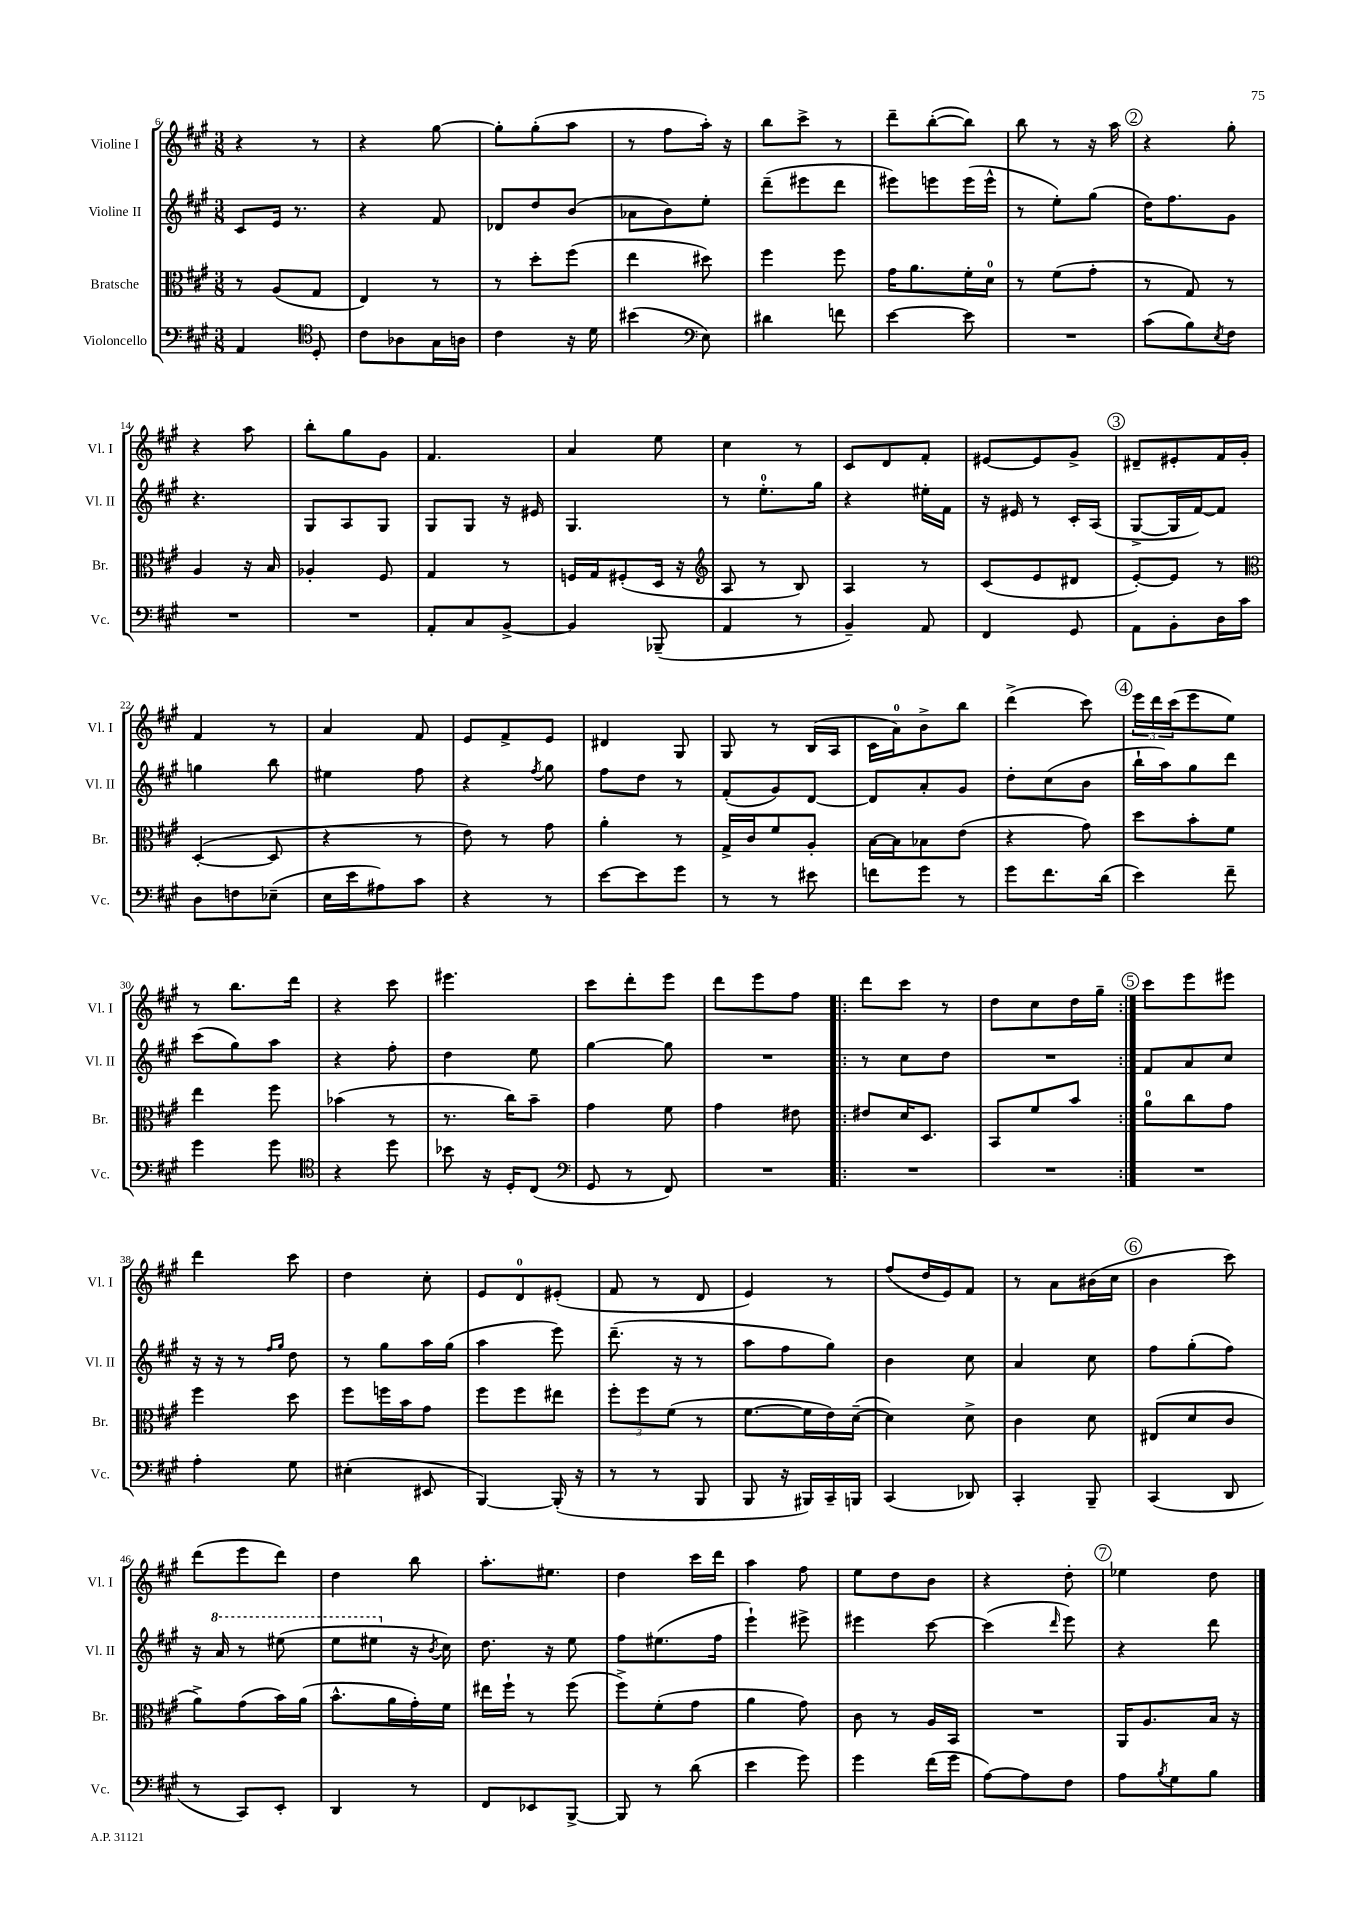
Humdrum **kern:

**kern	**kern	**kern	**kern
*staff4	*staff3	*staff2	*staff1
*clefF4	*clefC3	*clefG2	*clefG2
*k[f#c#g#]	*k[f#c#g#]	*k[f#c#g#]	*k[f#c#g#]
*M3/8	*M3/8	*M3/8	*M3/8
4AA	8r	8c#	4r
.	(8A	16e	.
.	.	8.r	.
*clefC4	*	*	*
8D'	8G#	.	8r
=	=	=	=
8c#	4E)	4r	4r
8A-	.	.	.
16G#	8r	8f#	[8gg#
16A	.	.	.
=	=	=	=
4c#	8r	8d-	8gg#']
.	8dd'	8dd	(8gg#'
16r	(8ff#	(8b	8aa
16d	.	.	.
=	=	=	=
(4b#	4ee	8a-	8r
.	.	8b)	8ff#
*clefF4	*	*	*
8E)	8dd#)	8ee'	16aa')
.	.	.	16r
=	=	=	=
4d#	4ff#	(8ddd~	8bb
.	.	8eee#	8ccc#^
8f	8ff#	8ddd	8r
=	=	=	=
[4e	16g#	8eee#)	8ddd~
.	8.a	.	.
.	.	8eee	([8bb'
8e]	16f#'	(16eee	8bb])
.	16d	16eee^^	.
=	=	=	=
4.r	8r	8r	8bb
.	(8f#	8ee')	8r
.	8g#'	(8gg#	16r
.	.	.	16aa
=	=	=	=
(8c#	8r	16dd)	4r
.	.	8.ff#	.
8B)	8G#)	.	.
8qE	.	.	.
8F#	8r	8g#	8gg#'
=	=	=	=
4.r	4A	4.r	4r
.	16r	.	8aa
.	16B	.	.
=	=	=	=
4.r	4A-'	8G#	8bb'
.	.	8A	8gg#
.	8F#	8G#	8g#
=	=	=	=
8AA'	4G#	8G#	4.f#
8C#	.	8G#	.
[8BB^	8r	16r	.
.	.	16e#	.
=	=	=	=
4BB]	16F	4.G#	4a
.	16G#	.	.
.	(8F#'	.	.
(8BBB-~	16D	.	8ee
.	16r	.	.
=	=	=	=
*	*clefG2	*	*
4AA	8A	8r	4cc#
.	8r	8.ee'	.
8r	8B)	.	8r
.	.	16gg#	.
=	=	=	=
4BB~)	4A	4r	8c#
.	.	.	8d
8AA	8r	16ee#'	8f#'
.	.	16f#	.
=	=	=	=
4FF#	(8c#	16r	[8e#
.	.	16e#	.
.	8e	8r	8e#]
8GG#	8d#	16c#'	8g#^
.	.	(16A	.
=	=	=	=
8AA	[8e')	[8G#^	8d#~
8BB'	8e]	16G#]	8e#'
.	.	[16f#)	.
16D	8r	8f#]	16f#
16c#	.	.	16g#'
=	=	=	=
*	*clefC3	*	*
8D	([4D'	4gg	4f#
8F	.	.	.
(8E-~	8D]	8bb	8r
=	=	=	=
16E	4r	4ee#	4a
16e	.	.	.
8A#)	.	.	.
8c#	8r	8ff#	8f#
=	=	=	=
4r	8e)	4r	8e
.	8r	.	8f#^
.	.	8qff#	.
8r	8g#	8gg#	8e
=	=	=	=
[8e	4a'	8ff#	4d#
8e]	.	8dd	.
8g#	8r	8r	8G#
=	=	=	=
8r	16G#^	(8f#'	8G#
.	16c#	.	.
8r	8f#	8g#)	8r
8e#	8A'	[8d	(16B
.	.	.	16A
=	=	=	=
8f	[16B	8d]	16c#
.	16B]	.	16a)
8g#	8B-	8a'	8b^
8r	(8e	8g#	8bb
=	=	=	=
8g#	4r	8dd'	(4ddd^
8.f#	.	(8cc#	.
.	8g#)	8b	8ccc#)
(16d	.	.	.
=	=	=	=
4e)	8dd	16bb`	24eee
.	.	.	24ddd
.	.	16aa)	.
.	.	.	(24ccc#
.	8b'	8gg#	8eee
8f#~	8f#	8ddd	8ee)
=	=	=	=
4g#	4ee	(8ccc#	8r
.	.	8gg#)	8.bb
8g#	8ff#	8aa	.
.	.	.	16ddd
=	=	=	=
*clefC4	*	*	*
4r	(4b-	4r	4r
8dd	8r	8ff#'	8ccc#
=	=	=	=
8b-	8.r	4dd	4.eee#
16r	.	.	.
16D'	16cc#)	.	.
(8C#	8b~	8ee	.
=	=	=	=
*clefF4	*	*	*
8GG#	4g#	[4gg#	8ccc#
8r	.	.	8ddd'
8FF#)	8f#	8gg#]	8eee
=	=	=	=
4.r	4g#	4.r	8ddd
.	.	.	8eee
.	8e#	.	8ff#
=!|:	=!|:	=!|:	=!|:
4.r	8e#	8r	8ddd
.	16d	8cc#	8ccc#
.	8.D	.	.
.	.	8dd	8r
=	=	=	=
4.r	8BB	4.r	8dd
.	8f#	.	8cc#
.	8b	.	16dd
.	.	.	16gg#~
=:|!	=:|!	=:|!	=:|!
4.r	8a	8f#	8ccc#
.	8cc#	8a	8eee
.	8g#	8cc#	8eee#
=	=	=	=
4A'	4ff#	16r	4ddd
.	.	16r	.
.	.	8r	.
.	.	16qqff#	.
.	.	16qqgg#	.
8G#	8dd	8dd	8ccc#
=	=	=	=
(4E#'	8ff#	8r	4dd
.	16ff	8gg#	.
.	16b	.	.
8EE#	8g#	16aa	8cc#'
.	.	(16gg#	.
=	=	=	=
[4BBB)	8ff#	4aa	8e
.	8ff#	.	8d
(16BBB']	8ee#	8eee)	(8e#'
16r	.	.	.
=	=	=	=
8r	12ff#'	(8.ddd~	8f#
.	12ff#	.	.
8r	.	.	8r
.	(12f#	.	.
.	.	16r	.
8BBB	8r	8r	8d
=	=	=	=
8BBB	[8.f#	8aa	4e)
16r	.	8ff#	.
16BBB#)	16f#]	.	.
16CC#~	16e)	8gg#)	8r
16BBB	([16d~	.	.
=	=	=	=
(4CC#	4d])	4b	(8ff#
.	.	.	16dd
.	.	.	16e)
8DD-)	8d^	8cc#	8f#
=	=	=	=
4CC#'	4c#	4a	8r
.	.	.	8a
8BBB~	8d	8cc#	(16b#
.	.	.	16cc#
=	=	=	=
(4CC#	(8E#	8ff#	4b
.	8d	(8gg#'	.
8DD	8c#	8ff#)	8ccc#)
=	=	=	=
8r	8a^)	16r	(8ddd
.	.	16aa	.
8CC#)	(8g#	8r	8eee
8EE'	16b)	(8eee#	8ddd)
.	(16a	.	.
=	=	=	=
4DD	8.b^^	8eee	4dd
.	.	8eee#	.
.	16a	.	.
8r	16g#')	16r	8bb
.	.	8qb	.
.	16f#	16cc#)	.
=	=	=	=
8FF#	16ee#	8.dd	8.aa'
.	16ff#`	.	.
8EE-	8r	.	.
.	.	16r	8.ee#
[8BBB^	(8ff#	8ee	.
=	=	=	=
8BBB]	8ff#^)	8ff#	4dd
8r	(8f#'	(8.ee#	.
(8d	8g#	.	16ccc#
.	.	16ff#	16ddd
=	=	=	=
4e	4a	4eee`)	4aa
8g#)	8g#)	8eee#^	8ff#
=	=	=	=
4g#	8c#	4eee#	8ee
.	8r	.	8dd
(16f#	16A	[8ccc#	8b
16g#	16BB	.	.
=	=	=	=
[8A)	4.r	(4ccc#]	4r
8A]	.	.	.
.	.	16qqddd	.
8F#	.	8eee)	8dd'
=	=	=	=
8A	16AA	4r	4ee-
.	8.A	.	.
8qB	.	.	.
8G#	.	.	.
8B	16B	8ddd	8dd
.	16r	.	.
==	==	==	==
*-	*-	*-	*-
